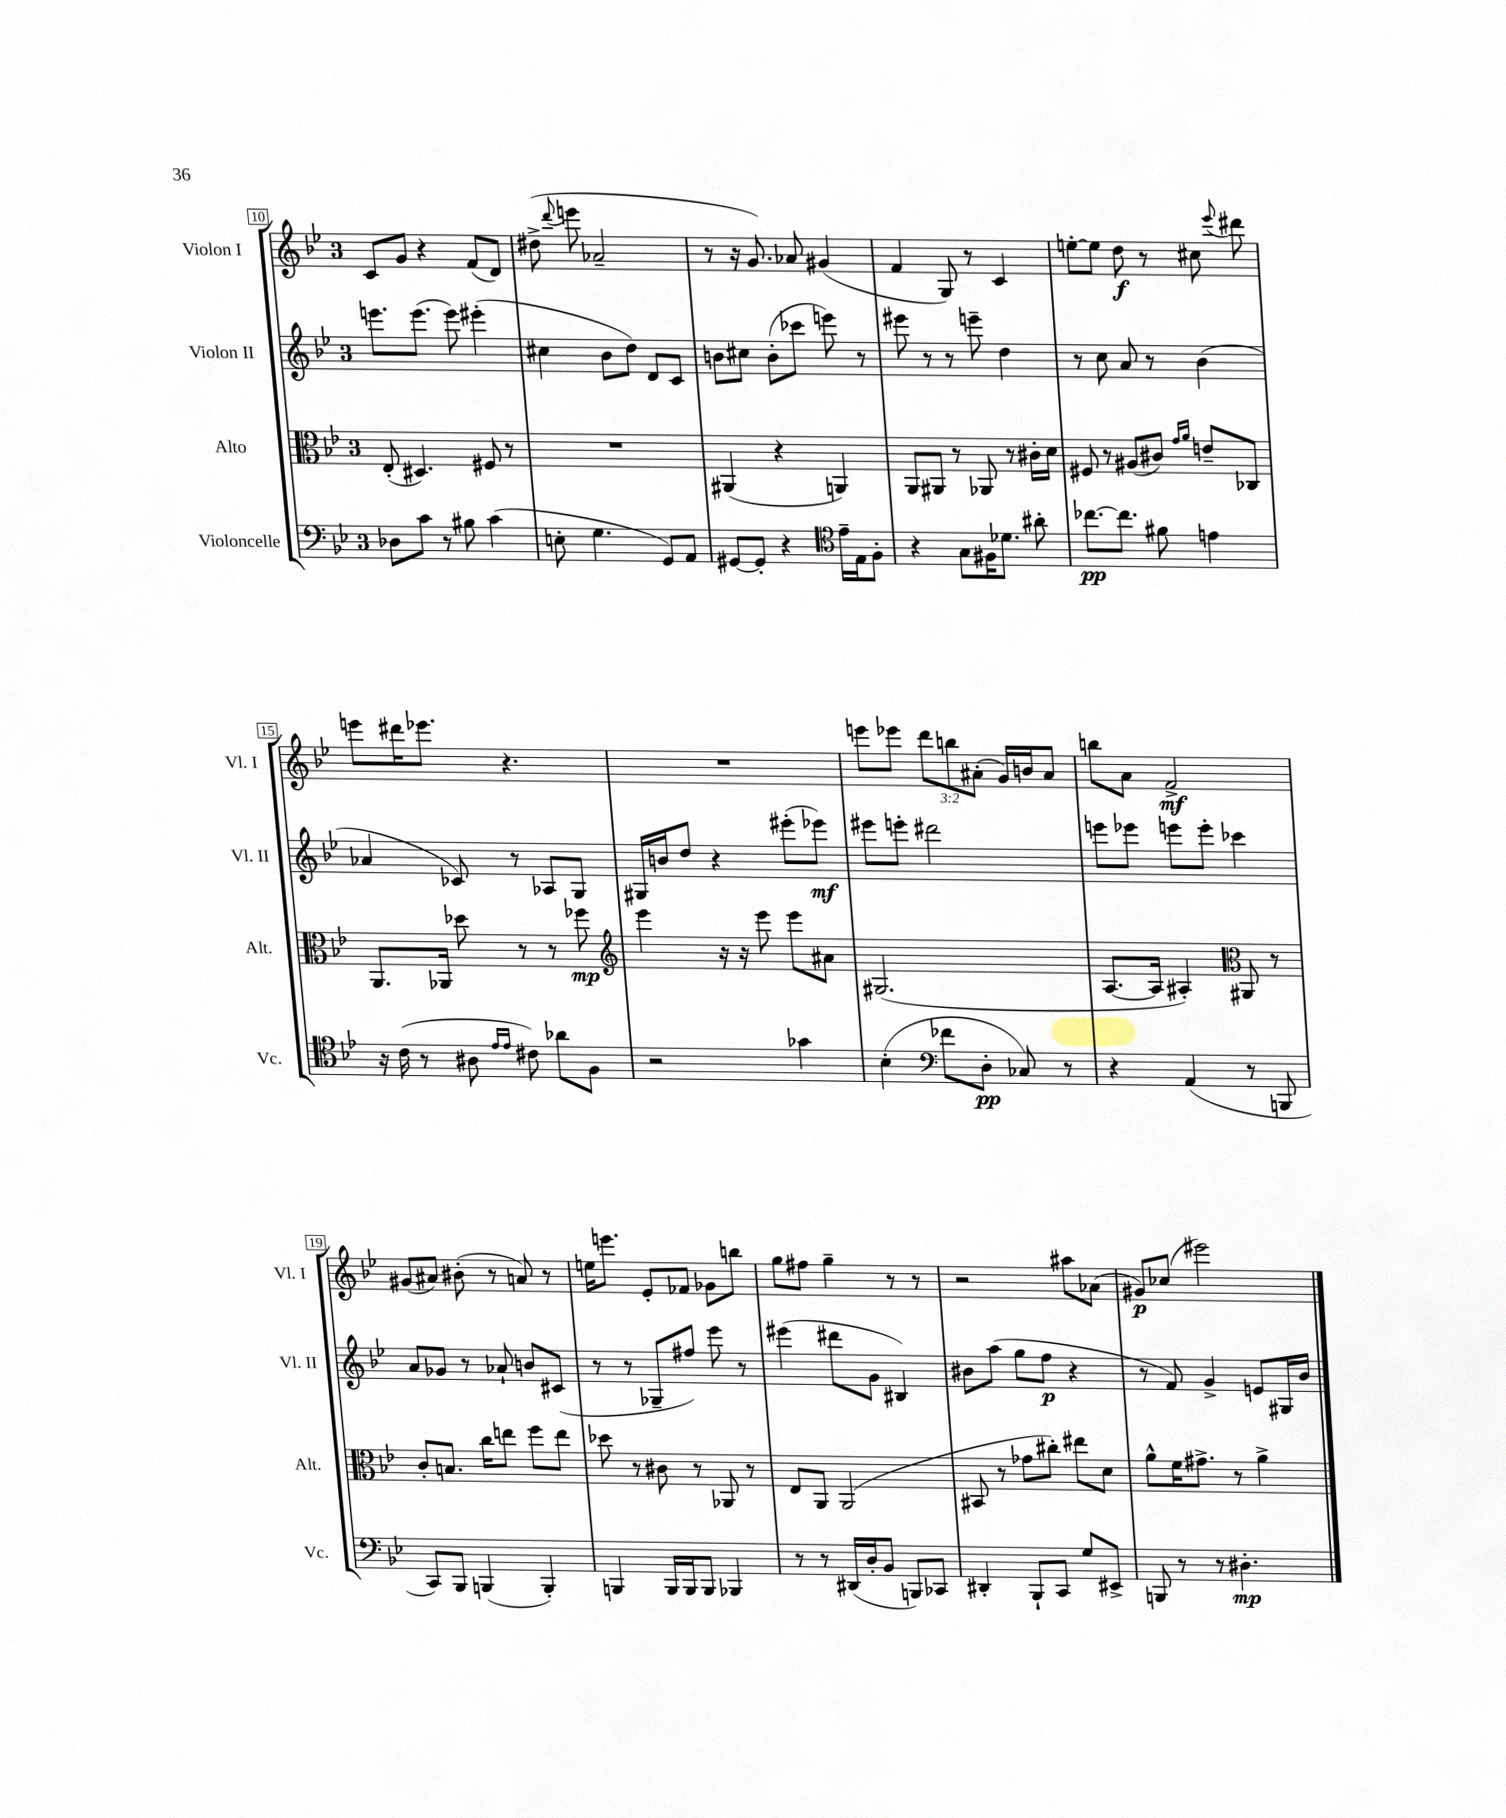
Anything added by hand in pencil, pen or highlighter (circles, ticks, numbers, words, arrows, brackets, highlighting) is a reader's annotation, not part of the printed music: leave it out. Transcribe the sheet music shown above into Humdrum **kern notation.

**kern	**dynam	**kern	**dynam	**kern	**dynam	**kern	**dynam
*part4	*part4	*part3	*part3	*part2	*part2	*part1	*part1
*staff4	*staff4	*staff3	*staff3	*staff2	*staff2	*staff1	*staff1
*I"Violoncelle	*	*I"Alto	*	*I"Violon II	*	*I"Violon I	*
*I'Vc.	*	*I'Alt.	*	*I'Vl. II	*	*I'Vl. I	*
*clefF4	*	*clefC3	*	*clefG2	*	*clefG2	*
*k[b-e-]	*	*k[b-e-]	*	*k[b-e-]	*	*k[b-e-]	*
*M3/4	*	*M3/4	*	*M3/4	*	*M3/4	*
=10	=10	=10	=10	=10	=10	=10	=10
8D-X\L	.	(8E-'/	.	8.eeen\L	.	8c/L	.
8c\J	.	4.D#X/)	.	.	.	8g/J	.
.	.	.	.	(8.eee\J	.	.	.
8r	.	.	.	.	.	4r	.
8B#X\	.	.	.	8eee\)	.	.	.
(4c\	.	8F#X/	.	(4eee#X'\	.	(8f/L	.
.	.	8r	.	.	.	8d/J)	.
=11	=11	=11	=11	=11	=11	=11	=11
8En'\	.	2.r	.	4cc#X\	.	(8dd#X^\	.
.	.	.	.	.	.	8qqddd/	.
4.G\	.	.	.	.	.	8eeen\	.
.	.	.	.	8b-\L	.	2a-X~/	.
.	.	.	.	8dd\J)	.	.	.
8GG/L)	.	.	.	8d/L	.	.	.
8AA/J	.	.	.	8c/J	.	.	.
=12	=12	=12	=12	=12	=12	=12	=12
[8GG#X/L	.	(4AA#X/	.	8bn\L	.	8r	.
8GG#'/J]	.	.	.	8cc#X\J	.	16r	.
.	.	.	.	.	.	8.g/)	.
4r	.	4r	.	(8b'\L	.	.	.
.	.	.	.	8ccc-X\J	.	8a-X/	.
*clefC4	*	*	*	*	*	*	*
16e-~\LL	.	4AAn/)	.	8eeen\)	.	(4g#X/	.
16E-\J	.	.	.	.	.	.	.
8F'\J	.	.	.	8r	.	.	.
=13	=13	=13	=13	=13	=13	=13	=13
4r	.	8AA/L	.	8eee#X\	.	4f/	.
.	.	8AA#X/J	.	8r	.	.	.
8G\L	.	8r	.	8r	.	8G/)	.
16F#X\K	.	8AA-X/	.	8eeen~\	.	8r	.
8.d-X\J	.	.	.	.	.	.	.
.	.	8r	.	4dd\	.	4c/	.
8a#X'\	.	16c#X'\LL	.	.	.	.	.
.	.	16d\JJ	.	.	.	.	.
=14	=14	=14	=14	=14	=14	=14	=14
[8.cc-X\L	pp	8F#X/	.	8r	.	[8een'\L	.
.	.	8r	.	8cc\	.	8ee\J]	.
8.cc-\J]	.	.	.	.	.	.	.
.	.	(8A#X/L	.	8a/	.	8dd\	f
8f#X\	.	8c#X/J)	.	8r	.	8r	.
.	.	16qqg/LL	.	.	.	.	.
.	.	16qqa/JJ	.	.	.	.	.
4en\	.	8en~/L	.	(4b-\	.	8cc#X\	.
.	.	.	.	.	.	8qqeee-/	.
.	.	8C-X/J	.	.	.	8ddd#X\	.
!!LO:LB:g=z
=15	=15	=15	=15	=15	=15	=15	=15
16r	.	8.AA/L	.	4a-X/	.	8eeen\L	.
(16c\	.	.	.	.	.	.	.
8r	.	.	.	.	.	16ddd#X\K	.
.	.	16AA-X/Jk	.	.	.	8.eee-X\J	.
8A#X\	.	8dd-X\	.	8c-X/)	.	.	.
16qqe-/LL	.	.	.	.	.	.	.
16qqe-/JJ	.	.	.	.	.	.	.
8c#X\)	.	8r	.	8r	.	4.r	.
8a-X\L	.	8r	.	8A-X/L	.	.	.
8F\J	.	8ff-X\	mp	8G/J	.	.	.
=16	=16	=16	=16	=16	=16	=16	=16
*	*	*clefG2	*	*	*	*	*
2r	.	4eee-\	.	16G#X/LL	.	2.r	.
.	.	.	.	16bn/J	.	.	.
.	.	.	.	8dd/J	.	.	.
.	.	16r	.	4r	.	.	.
.	.	16r	.	.	.	.	.
.	.	8eee-\	.	.	.	.	.
4g-X\	.	8eee-\L	.	(8eee#X'\L	.	.	.
.	.	8a#X\J	.	8eee-X\J)	mf	.	.
=17	=17	=17	=17	=17	=17	=17	=17
(4B-'\	.	(2.G#X/	.	8eee#X\L	.	8eeen\L	.
.	.	.	.	8eeen'\J	.	8eee-X\J	.
*clefF4	*	*	*	*	*	*	*
8f-X\L	.	.	.	2ddd#X\	.	12ddd\L	.
.	.	.	.	.	.	12bbn\	.
8D'\J	pp	.	.	.	.	.	.
.	.	.	.	.	.	(12a#X'\J	.
8C-X/)	.	.	.	.	.	16g/LL)	.
.	.	.	.	.	.	16bn/J	.
8r	.	.	.	.	.	8a#/J	.
=18	=18	=18	=18	=18	=18	=18	=18
4r	.	[8.A/L	.	8eeen\L	.	8bbn\L	.
.	.	.	.	8eee-X\J	.	8a\J	.
.	.	16A/Jk]	.	.	.	.	.
(4AA/	.	4A#X'/)	.	8eeen\L	.	2f^/	mf
.	.	.	.	8eee'\J	.	.	.
*	*	*clefC3	*	*	*	*	*
8r	.	8AA#X/	.	4ccc-X\	.	.	.
8BBBn/	.	8r	.	.	.	.	.
!!LO:LB:g=z
=19	=19	=19	=19	=19	=19	=19	=19
8CC/L)	.	8c'/L	.	8a/L	.	(8g#X/L	.
8BBB-/J	.	8.Bn/J	.	8g-X/J	.	8a#X/J)	.
(4BBBn/	.	.	.	8r	.	(8b#X'\	.
.	.	16cc\KL	.	.	.	.	.
.	.	8een\J	.	8a-X`/	.	8r	.
4BBB'/)	.	8ff\L	.	8bn/L	.	8an/)	.
.	.	8ee\J	.	(8c#X/J	.	8r	.
=20	=20	=20	=20	=20	=20	=20	=20
4BBBn/	.	8dd-X\	.	8r	.	16een\KL	.
.	.	.	.	.	.	8.eeen\J	.
.	.	8r	.	8r	.	.	.
16BBB/LL	.	8c#X\	.	8G-X~/L	.	8e-'/L	.
16BBB/J	.	.	.	.	.	.	.
8BBB/J	.	8r	.	8ff#X/J)	.	8f-X/J	.
4BBB-X/	.	8AA-X/	.	8eee-\	.	8g-X\L	.
.	.	8r	.	8r	.	8bbn\J	.
=21	=21	=21	=21	=21	=21	=21	=21
8r	.	8E-/L	.	(4eee#X\	.	8gg\L	.
8r	.	8AA/J	.	.	.	8ff#X\J	.
(16DD#X/LL	.	(2AA/	.	8ddd#X\L	.	4gg~\	.
16D'/J	.	.	.	.	.	.	.
8BB-/J	.	.	.	8g\J	.	.	.
8BBBn/L)	.	.	.	4B#X/)	.	8r	.
8CC-X/J	.	.	.	.	.	8r	.
=22	=22	=22	=22	=22	=22	=22	=22
4DD#X'/	.	8BB#X/	.	8b#X\L	.	2r	.
.	.	8r	.	(8aa\J	.	.	.
8BBB-`/L	.	8g-X\L	.	8gg\L	.	.	.
8CC/J	.	8cc#X'\J)	.	8ff\J	p	.	.
8G/L	.	8ee#X\L	.	4r	.	8aa#X\L	.
8EE#X^/J	.	8d\J	.	.	.	(8a-X\J	.
=23	=23	=23	=23	=23	=23	=23	=23
8BBBn/	.	8a^^\L	.	8r	.	8g#X/L)	p
8r	.	16f\K	.	8f/)	.	(8cc-X/J	.
.	.	8.g#X^\J	.	.	.	.	.
8r	.	.	.	4g^/	.	2eee#X\)	.
4.D#X'\	mp	8r	.	.	.	.	.
.	.	4a^\	.	8en/L	.	.	.
.	.	.	.	16G#X/L	.	.	.
.	.	.	.	16b-/JJ	.	.	.
==	==	==	==	==	==	==	==
*-	*-	*-	*-	*-	*-	*-	*-
